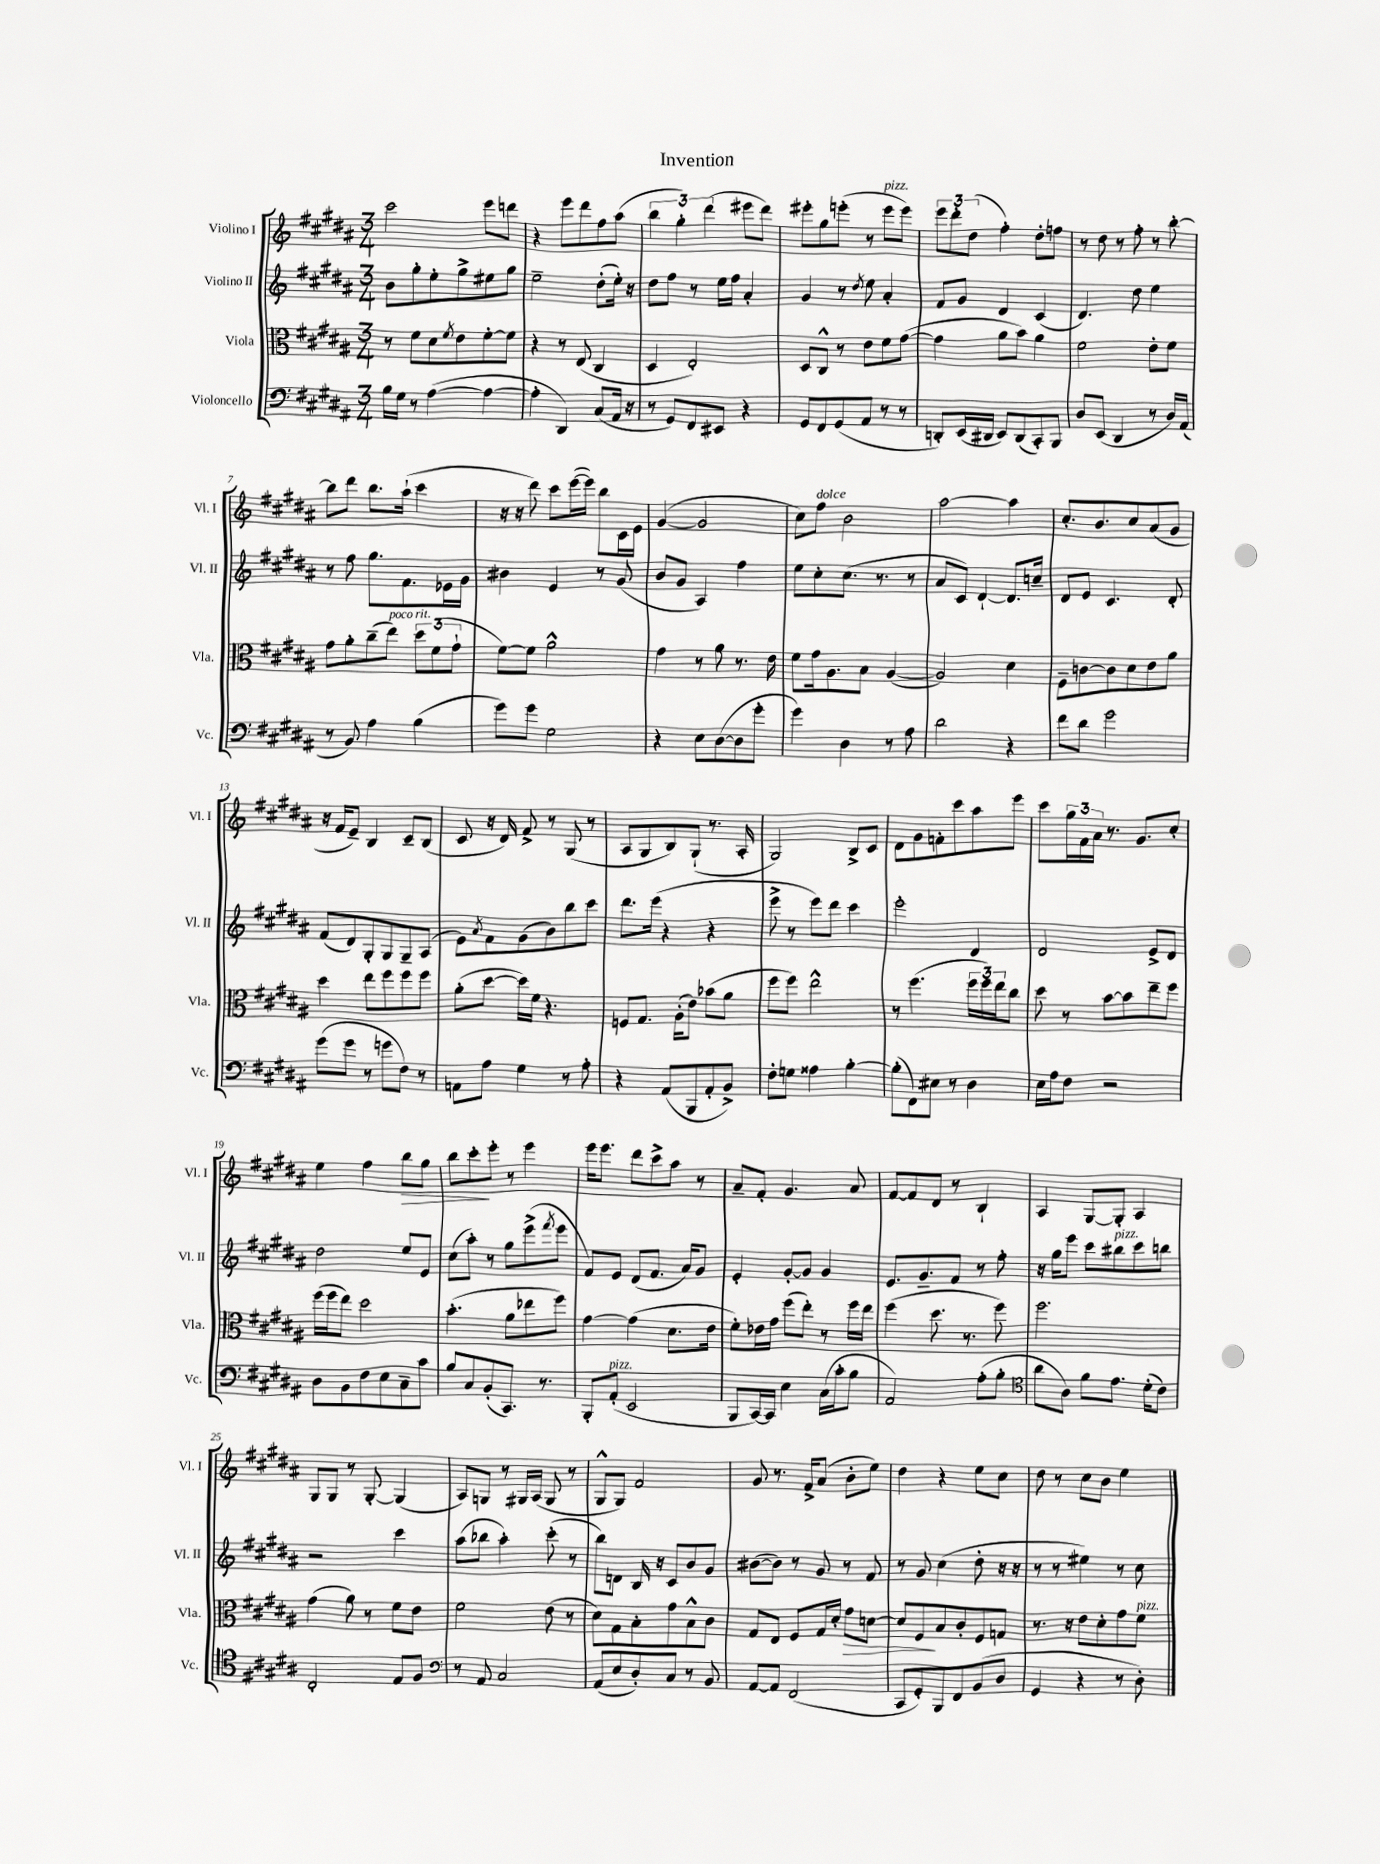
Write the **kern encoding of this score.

**kern	**kern	**dynam	**kern	**kern	**dynam
*part4	*part3	*part3	*part2	*part1	*part1
*staff4	*staff3	*staff3	*staff2	*staff1	*staff1
*I"Violoncello	*I"Viola	*	*I"Violino II	*I"Violino I	*
*I'Vc.	*I'Vla.	*	*I'Vl. II	*I'Vl. I	*
*clefF4	*clefC3	*	*clefG2	*clefG2	*
*k[f#c#g#d#a#]	*k[f#c#g#d#a#]	*	*k[f#c#g#d#a#]	*k[f#c#g#d#a#]	*
*M3/4	*M3/4	*	*M3/4	*M3/4	*
=1	=1	=1	=1	=1	=1
16B\LL	8r	.	8b\L	2ccc#\	.
16G#\JJ	.	.	.	.	.
8r	8f#\L	.	8gg#'\	.	.
([4A#\	8d#\	.	8ee'\	.	.
.	8qf#/	.	.	.	.
.	8e\	.	8gg#^\	.	.
4A#\_	[8f#'\	.	8ee#X\	8eee\L	.
.	8f#\J]	.	8gg#\J	8dddn\J	.
=2	=2	=2	=2	=2	=2
4A#'\]	4r	.	2ee~\	4r	.
4DD#/)	8r	.	.	8eee\L	.
.	(8E/	.	.	8ddd#\	.
(8C#/L	4C#/	.	(8dd#'\L	8ff#\	.
16AA#/Jk	.	.	16ee'\Jk)	(8aa#\J	.
16r	.	.	16r	.	.
=3	=3	=3	=3	=3	=3
8r	4D#/	.	8dd#\L	6bb\	.
8GG#/L)	.	.	8ff#\J	.	.
.	.	.	.	6gg#'\)	.
8FF#/	2E'/)	.	8r	.	.
.	.	.	.	(6ddd#\	.
8EE#X/J	.	.	16ee\LL	.	.
.	.	.	16ff#\JJ	.	.
4r	.	.	4a#'/	8eee#X\L	.
.	.	.	.	8ddd#\J)	.
=4	=4	=4	=4	=4	=4
8GG#/L	8D#/L	.	4g#/	8eee#X'\L	.
8FF#/	8C#^^/J	.	.	8gg#\	.
(8GG#/	8r	.	8r	(8eeen'\J	.
.	.	.	8qdd#/	.	.
8AA#/J	8e\L	.	8ee\	8r	.
!	!	!	!	!LO:TX:a:i:t=pizz.	!
8r	8f#\	.	4a#'/	8eee\L	.
8r	([8g#\J	.	.	8eee\J)	.
=5	=5	=5	=5	=5	=5
8DDn'/L)	4g#\]	.	8f#/L	12eee\L	.
.	.	.	.	12ddd#'\	.
(16EE/L	.	.	8g#/J	.	.
.	.	.	.	(12dd#\J	.
16DD#X/JJ	.	.	.	.	.
8EE/L)	8a#\L	.	4d#/	4ff#'\)	.
(8DD#/	8b\J)	.	.	.	.
8CC#'/)	4a#\	.	(4c#/	8dd#'\L	.
8BBB/J	.	.	.	8ffn\J	.
=6	=6	=6	=6	=6	=6
8D#/L	2f#\	.	4.d#/)	8r	.
(8EE/J	.	.	.	8dd#\	.
4DD#/	.	.	.	8r	.
.	.	.	8dd#\	8ff#'\	.
8r	8e'\L	.	4ee\	8r	.
16D#/LL)	8f#\J	.	.	[8bb'\	.
(16AA#/JJ	.	.	.	.	.
!!LO:LB:g=z
=7	=7	=7	=7	=7	=7
8r	8g#\L	.	8r	8bb\L]	.
8BB/)	8a#'\	.	8ff#\	8ddd#\J	.
4A#\	(8cc#~\	.	8.gg#\L	8.bb\L	.
!	!LO:TX:a:i:t=poco rit.	!	!	!	!
.	8ee\J)	.	.	.	.
.	.	.	8.f#\	(16aa#`\Jk	.
(4B\	12dd#\L	.	.	4ccc#\	.
.	(12f#\	.	.	.	.
.	.	.	16e-X\L	.	.
.	12g#`\J	.	.	.	.
.	.	.	16g#\JJ	.	.
=8	=8	=8	=8	=8	=8
8g#\L)	[8f#\L)	.	4b#X\	16r	.
.	.	.	.	16r	.
8g#\J	8f#\J]	.	.	8ddd#\)	.
2G#\	2a#^^\	.	4e/	8ccc#\L	.
.	.	.	.	([16eee\L	.
.	.	.	.	16eee\JJ])	.
.	.	.	8r	8bb\L	.
.	.	.	(8g#/	16c#\L	.
.	.	.	.	16e\JJ	.
=9	=9	=9	=9	=9	=9
4r	4g#\	.	8b/L	([4g#/	.
.	.	.	8g#/J	.	.
8E\L	8r	.	4A#/)	2g#/]	.
([8D#\	8a#\	.	.	.	.
8D#\]	8.r	.	4ff#\	.	.
8g#'\J	.	.	.	.	.
.	16e\	.	.	.	.
=10	=10	=10	=10	=10	=10
4g#\)	8f#\L	.	8ee\L	8cc#\L)	.
!	!	!	!	!LO:TX:a:i:t=dolce	!
.	16g#\k	.	8cc#'\	8ff#\J	.
.	8.A#\	.	.	.	.
4D#\	.	.	(8.cc#\J	2b\	.
.	8B\J	.	.	.	.
.	.	.	8.r	.	.
8r	([4A#/	.	.	.	.
8A#\	.	.	8r	.	.
=11	=11	=11	=11	=11	=11
2d#\	2A#/])	.	8a#/L	[2aa#\	.
.	.	.	8c#/J)	.	.
.	.	.	[4d#`/	.	.
4r	4d#\	.	8.d#/L]	4aa#\]	.
.	.	.	16ccn~/Jk	.	.
=12	=12	=12	=12	=12	=12
8f#\L	8F#~\L	.	8d#/L	8.cc#'/L	.
8d#\J	[8cn\	.	8e/J	.	.
.	.	.	.	8.b/	.
2g#\	8c\]	.	4.c#/	.	.
.	8d#\	.	.	8cc#/	.
.	8e\	.	.	(8a#/	.
.	8a#\J	.	8d#'/	8g#/J	.
!!LO:LB:g=z
=13	=13	=13	=13	=13	=13
(8g#\L	4dd#\	.	(8f#/L	16r	.
.	.	.	.	16f#/KL	.
8g#\J	.	.	8d#/)	8e~/J)	.
8r	8ee\L	.	8G#'/	4B/	.
8gn\L	8ff#\	.	8G#/	.	.
8F#\J)	8ff#\	.	8G#~/	8c#~/L	.
8r	8ff#\J	.	(8A#/J	(8B/J	.
=14	=14	=14	=14	=14	=14
8AAn\L	(8a#'\L	.	8e\L)	8c#/	.
.	.	.	8qa#/	.	.
8A#\J	[8dd#\J	.	8f#\	16r	.
.	.	.	.	16d#/)	.
4G#\	16dd#\LL])	.	(8g#\	8f#^/	.
.	16f#\JJ	.	.	.	.
.	4.r	.	8b\)	8r	.
8r	.	.	8bb\	(8G#/	.
8A#'\	.	.	8ccc#\J	8r	.
=15	=15	=15	=15	=15	=15
4r	8Fn/L	.	8.ddd#\L	8A#/L	.
.	8.G#/J	.	.	8G#/	.
.	.	.	(16eee\Jk	.	.
(8AA#/L	.	.	4r	8B/)	.
.	(16A#'\KL	.	.	.	.
8BBB/	8e\J)	.	.	(8G#`/J	.
8AA#'/	(8b-X\L	.	4r	8.r	.
8BB^/J)	8a#\J	.	.	.	.
.	.	.	.	16A#'/	.
=16	=16	=16	=16	=16	=16
8F#'\L	8ff#\L	.	8eee^\	2G#/)	.
8Gn\J	8ff#\J)	.	8r	.	.
4A##X\	2ee^^\	.	8eee\L)	.	.
.	.	.	8ddd#\J	.	.
[4B'\	.	.	4ccc#\	8B^/L	.
.	.	.	.	8c#/J	.
=17	=17	=17	=17	=17	=17
(8B'\L]	8r	.	2eee'\	8d#\L	.
8FF#\)	(4.ff#\	.	.	8g#\	.
8E#X\J	.	.	.	8fn'\	.
8r	.	.	.	8ccc#\	.
4D#\	24ff#\LL	.	4d#/	8aa#\	.
.	24ff#\)	.	.	.	.
.	24ee\J	.	.	.	.
.	8cc#\J	.	.	8eee\J	.
=18	=18	=18	=18	=18	=18
16E\LL	8dd#\	.	2d#/	8ccc#\L	.
16A#\J	.	.	.	.	.
8F#\J	8r	.	.	24gg#\L	.
.	.	.	.	24f#\	.
.	.	.	.	24a#\JJ	.
2r	[8b\L	.	.	8.r	.
.	8b\]	.	.	.	.
.	.	.	.	8.g#/L	.
.	8ee~\	.	8e^/L	.	.
.	8ff#\J	.	8d#/J	8cc#'/J	.
!!LO:LB:g=z
=19	=19	=19	=19	=19	=19
8D#\L	(16ff#\LL	.	2dd#\	4ee\	.
.	16ff#\J	.	.	.	.
8BB\	8ee\J)	.	.	.	.
8F#\	2dd#\	.	.	4ff#\	.
8E\	.	.	.	.	.
!	!	!	!	!	!LO:HP:b
8C#~\	.	.	8ee/L	8bb\L	>
8c#\J	.	.	8e/J	8gg#\J	.
=20	=20	=20	=20	=20	=20
8B/L	(4.b'\	.	(8cc#\L	8bb\L	.
8C#/	.	.	8aa#'\J)	8ccc#'\	.
(8BB'/	.	.	8r	8eee'\J	]
8.CC#/J)	8a#\L	.	8gg#\L	8r	.
.	8ee-X\	.	(8eee^\	4eee\	.
8.r	.	.	.	.	.
.	.	.	8qfff#/	.	.
.	8ff#\J)	.	8eee\J	.	.
=21	=21	=21	=21	=21	=21
8BBB'/L	[4g#\	.	8f#/L)	16eee\KL	.
.	.	.	.	8.eee\J	.
!LO:TX:a:i:t=pizz.	!	!	!	!	!
(8AA#'/J	.	.	8e/J	.	.
2EE/	(4g#\]	.	(8d#/L	8ddd#\L	.
.	.	.	8.f#/J	8ccc#^\	.
.	8.d#\L	.	.	8aa#\J	.
.	.	.	16a#/KL)	.	.
.	.	.	8g#/J	8r	.
.	16e\Jk	.	.	.	.
=22	=22	=22	=22	=22	=22
8BBB/L	8f#'\L)	.	4e'/	8a#~/L	.
[16CC#/L)	16e-X\L	.	.	8f#'/J	.
16CC#/JJ]	16g#\JJ	.	.	.	.
4E\	(8ff#\L	.	[8g#'/L	4.g#/	.
.	8ee'\J)	.	8g#/J]	.	.
(16C#\LL	8r	.	4g#/	.	.
16c#'\J	.	.	.	.	.
8B\J	16ff#\LL	.	.	8a#/	.
.	16ee\JJ	.	.	.	.
=23	=23	=23	=23	=23	=23
2AA#/)	(4ff#\	.	8.e/L	[8f#/L	.
.	.	.	.	8f#/]	.
.	.	.	8.g#~/	.	.
.	8.dd#\	.	.	8d#/J	.
.	.	.	8f#/J	8r	.
.	8.r	.	.	.	.
(8A#'\L	.	.	8r	4B`/	.
8B'\J	8ff#\)	.	8ff#'\	.	.
=24	=24	=24	=24	=24	=24
*clefC4	*	*	*	*	*
8a#\L	2.ff#\	.	16r	4A#/	.
.	.	.	16gg#\KL	.	.
8A#\J)	.	.	8eee\J	.	.
8f#\L	.	.	8ccc#\L	[8G#/L	.
!	!	!	!LO:TX:a:i:t=pizz.	!	!
8.e\J	.	.	8bb#X\	8G#'/J]	.
.	.	.	8ccc#\	4A#/	.
(16d#'\KL	.	.	.	.	.
8c#\J)	.	.	8bbn\J	.	.
!!LO:LB:g=z
=25	=25	=25	=25	=25	=25
2C#'/	(4g#\	.	2r	8G#/L	.
.	.	.	.	8G#/J	.
.	8a#\)	.	.	8r	.
.	8r	.	.	[8G#'/	.
8E/L	8f#\L	.	4ccc#\	(4G#/]	.
8F#/J	8e\J	.	.	.	.
=26	=26	=26	=26	=26	=26
*clefF4	*	*	*	*	*
8r	2f#\	.	(8aa#\L	8A#/L)	.
8AA#/	.	.	8bb-X\J	8Gn/J	.
2C#/	.	.	4aa#'\)	8r	.
.	.	.	.	16G#X/LL	.
.	.	.	.	(16A#/JJ	.
.	(8e\	.	(8ccc#'\	8G#/	.
.	8r	.	8r	8r	.
=27	=27	=27	=27	=27	=27
(8AA#/L	8d#\L)	.	8bb\L)	8G#^^/L	.
8E/	8G#\	.	8dn\J	8G#/J)	.
8D#'/)	8B'\	.	16B/	2f#/	.
.	.	.	16r	.	.
8C#/J	8g#\	.	8c#/L	.	.
8r	8B^^\	.	8b/	.	.
8BB/	8c#\J	.	8g#/J	.	.
=28	=28	=28	=28	=28	=28
[8AA#/L	8G#/L	.	([8b#X\L	8g#/	.
8AA#/J]	8E/J	.	8b#\J])	8.r	.
(2FF#/	8F#/L	.	8r	.	.
.	.	.	.	16f#^/KL	.
.	16G#/L	.	8g#/	(8a#/J	.
.	16d#'/JJ	.	.	.	.
!	!	!LO:HP:b	!	!	!
.	8g#\L	>	8r	8b'\L	.
.	[8dn\J	.	8f#/	8ee\J)	.
=29	=29	=29	=29	=29	=29
8CC#/L	8d/L]	.	8r	4dd#\	.
8GG#'/)	8F#/	.	8g#/	.	.
8BBB/	8B/	]	(4cc#\	4r	.
8FF#/	8c#'/	.	.	.	.
(8BB/	8F#/	.	8dd#'\	8ee\L	.
8D#/J	8Gn/J	.	16r	8cc#\J	.
.	.	.	16r	.	.
=30	=30	=30	=30	=30	=30
4GG#/	8.r	.	8r	8dd#\	.
.	.	.	8r	8r	.
.	16r	.	.	.	.
4r	8e\L	.	4ee#X\)	8cc#\L	.
.	8d#'\	.	.	8b\J	.
8r	8g#\	.	8r	4ee\	.
!	!LO:TX:a:i:t=pizz.	!	!	!	!
8D#'\)	8f#\J	.	8cc#\	.	.
==	==	==	==	==	==
*-	*-	*-	*-	*-	*-
